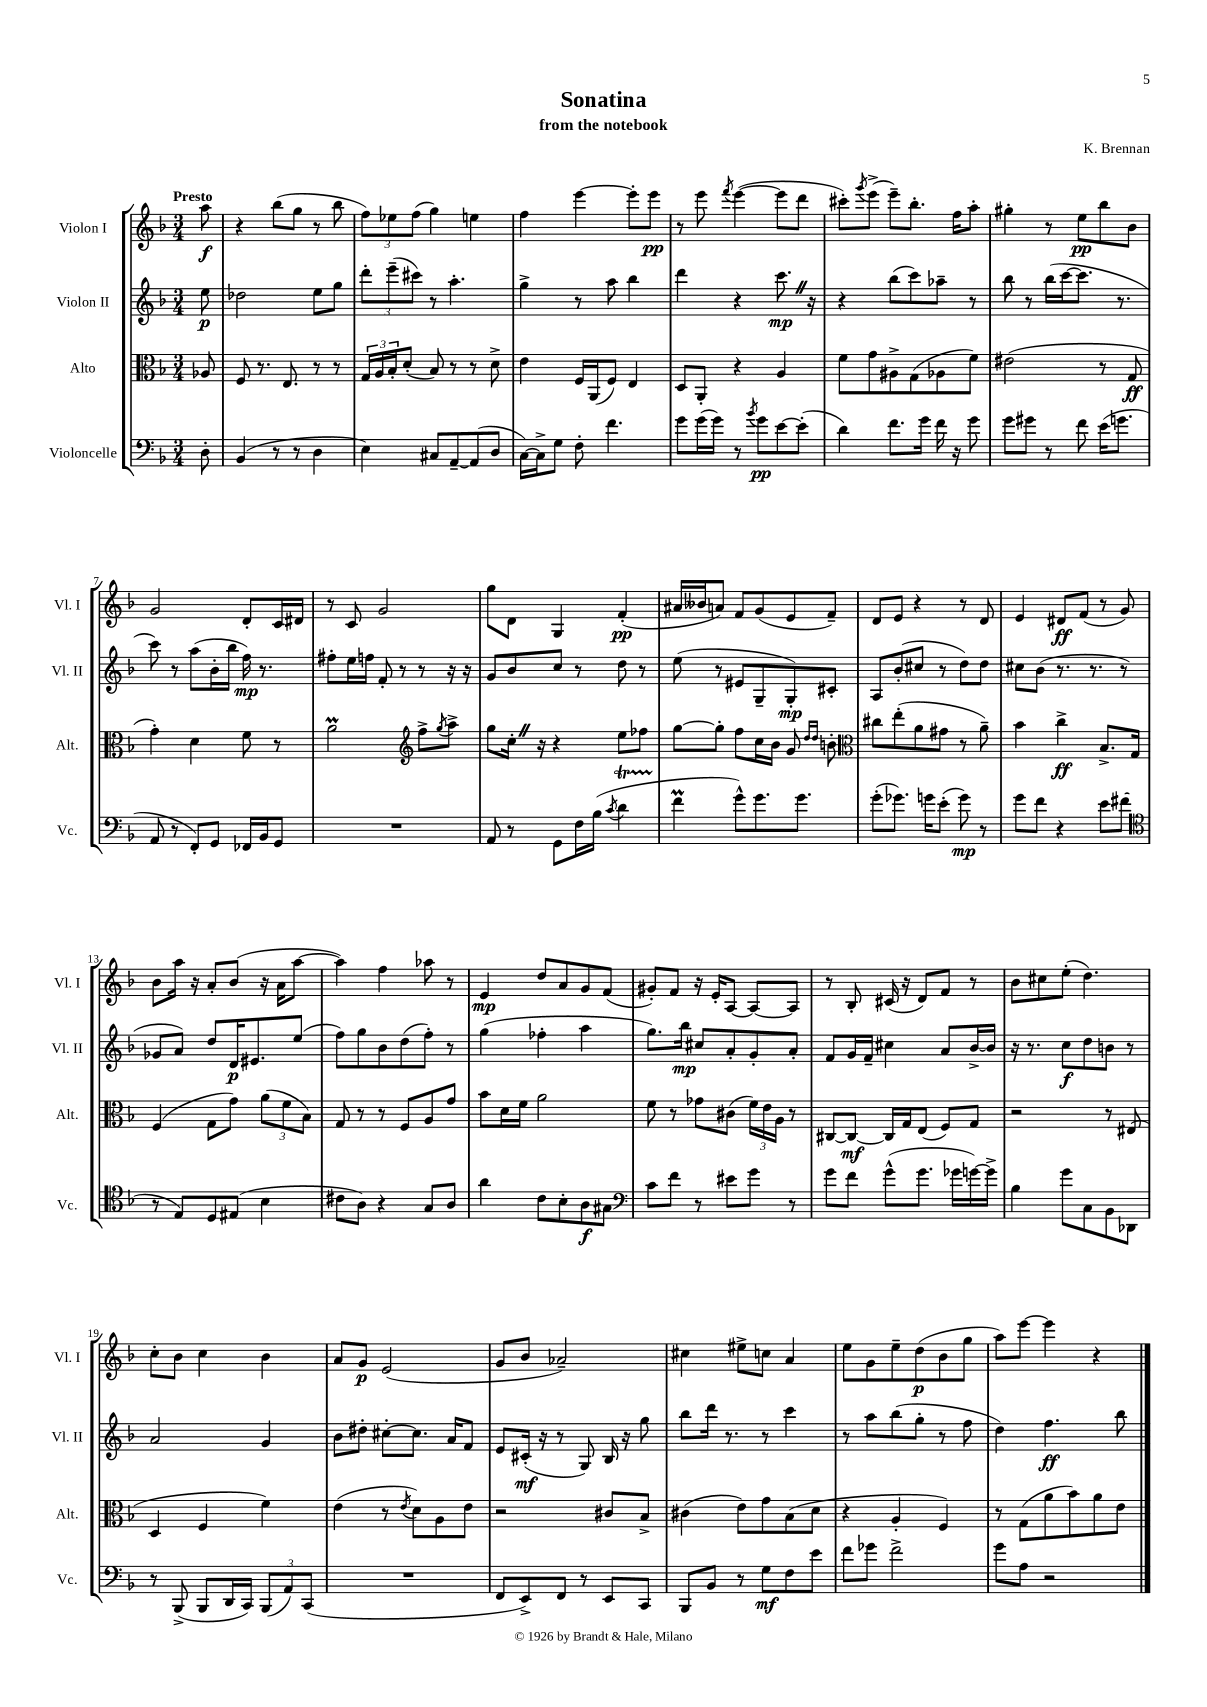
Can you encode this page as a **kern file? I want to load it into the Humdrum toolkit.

**kern	**kern	**kern	**kern
*staff4	*staff3	*staff2	*staff1
*clefF4	*clefC3	*clefG2	*clefG2
*k[b-]	*k[b-]	*k[b-]	*k[b-]
*M3/4	*M3/4	*M3/4	*M3/4
8D'	8A-	8ee	8aa
=	=	=	=
(4BB-	8F	2dd-	4r
.	8.r	.	.
8r	.	.	(8bb-
.	8.E	.	.
8r	.	.	8gg
4D	8r	8ee	8r
.	8r	8gg	8bb-
=	=	=	=
4E)	24G	12ddd'	12ff)
.	24A	.	.
.	24B-'	(12eee~	12ee-
.	(8d'	.	.
.	.	12ccc#)	(12ff
8C#	8B-)	8r	4gg)
[8AA~	8r	4.aa'	.
(8AA]	8r	.	4ee
8D	8d^	.	.
=	=	=	=
[16C)	4e	4gg^	4ff
16C^]	.	.	.
8G	.	.	.
8F'	16F	8r	[4eee
.	(16AA	.	.
4.f	8F)	8aa	.
.	4E	4bb-	8eee']
.	.	.	8eee
=	=	=	=
8g	8D	4ddd	8r
(16g	8AA'	.	8eee
16g)	.	.	.
.	.	.	8qfff
8r	4r	4r	([4eee
8qb-	.	.	.
8g	.	.	.
[8e	4A	8.ccc	8eee]
(8e']	.	.	8ddd
.	.	16r	.
=	=	=	=
4d)	8f	4r	8ccc#')
.	.	.	8qggg
.	8g	.	(8eee^
8.f	8A#^	(8bb-	8eee~)
.	(8G	8ccc)	8.bb-'
16g	.	.	.
16f	8A-	8aa-~	.
16r	.	.	16ff
8g	8f)	8r	8aa'
=	=	=	=
8g	(2e#	8bb-	4gg#'
8g#	.	8r	.
8r	.	(16bb-	8r
.	.	[16ccc	.
8f	.	8.ccc]	8ee
(16e	8r	.	8bb-
8.g	.	8.r	.
.	8G	.	8b-
=	=	=	=
8AA	4g')	8ccc)	2g
8r	.	8r	.
8FF')	4d	(8aa	.
8GG	.	16b-'	.
.	.	16bb-	.
16FF-	8f	16ff)	8d'
16BB-	.	8.r	.
8GG	8r	.	16c
.	.	.	16d#
=	=	=	=
2.r	2a	8ff#'	8r
.	.	16ee	8c
.	.	16ff	.
.	.	8f'	2g
.	.	8r	.
*	*clefG2	*	*
.	8ff^	8r	.
.	8qgg	.	.
.	8aa^	16r	.
.	.	16r	.
=	=	=	=
8AA	8gg	8g	8gg
8r	16cc'	8b-	8d
.	16r	.	.
8GG	4r	8cc	4G
16F	.	8r	.
(16B-	.	.	.
8qc	.	.	.
4d	8ee	8dd	(4f'
.	8ff-	8r	.
=	=	=	=
4f	[8gg	(8ee	16a#
.	.	.	16b--
.	8gg']	8r	8a)
8g^^)	8ff	8e#	8f
8.g	16cc	8G~	(8g
.	16b-	.	.
.	8g	8G')	8e
8.g	.	.	.
.	16qqdd	.	.
.	16qqdd	.	.
.	8b'	8c#'	8f~)
=	=	=	=
*	*clefC3	*	*
(8g'	8cc#	8A	8d
8.g-)	(8ee'	(8b-'	8e
.	8a	8cc#	4r
16g	.	.	.
(8e'	8g#	8r	.
8g)	8r	8dd)	8r
8r	8a~)	8dd	8d
=	=	=	=
8g	4b-	8cc#	4e
8f	.	(8b-	.
4r	4cc^	8.r	8d#
.	.	.	(8f
.	.	8.r	.
8e	8.B-^	.	8r
(8f#	.	8r	8g)
.	16G	.	.
=	=	=	=
*clefC4	*	*	*
8r	(4F	8g-	8b-
8E)	.	8a)	16aa
.	.	.	16r
8D	8G	8dd	8a'
(8E#	8g)	16d	(8b-
.	.	8.e#	.
4B-	(12a	.	16r
.	.	.	16a
.	12f	.	.
.	.	(8ee	[8aa
.	12B-)	.	.
=	=	=	=
8c#	8G	8ff)	4aa])
8A)	8r	8gg	.
4r	8r	8b-	4ff
.	8F	(8dd	.
8G	8A	8ff')	8aa-
8A	8g	8r	8r
=	=	=	=
4a	8b-	(4gg	4e
.	16d	.	.
.	16f	.	.
8c	2a	4ff-'	8dd
8B-'	.	.	8a
8A	.	4aa	8g
8G#	.	.	(8f
=	=	=	=
*clefF4	*	*	*
8c	8f	8.gg)	8g#')
8f	8r	.	8f
.	.	16bb-	.
8r	8g-	8cc#	16r
.	.	.	16e'
8e#	(8c#	8a'	[8A
8g	24f)	8g'	8A_
.	24e	.	.
.	24A	.	.
8r	8r	8a'	8A]
=	=	=	=
8g	[8C#	8f	8r
8f	8C#_	16g	8B-'
.	.	16f~	.
(8g^^	16C#]	4cc#	(16c#
.	16G	.	16r
8.g	(8E	.	8d)
.	8F)	8a	8f
16g-	.	.	.
[16g)	8G	[16b-^	8r
16g^]	.	16b-]	.
=	=	=	=
4B-	2r	16r	8b-
.	.	8.r	.
.	.	.	8cc#
8g	.	8cc	(8ee'
8C	.	8dd	4.dd)
8BB-	8r	8b	.
8DD-	(8E#	8r	.
=	=	=	=
8r	4D	2a	8cc'
(8BBB-^	.	.	8b-
8BBB-	4F	.	4cc
16DD	.	.	.
16CC)	.	.	.
(12BBB-	4f)	4g	4b-
12AA)	.	.	.
(12CC	.	.	.
=	=	=	=
2.r	(4e	8b-	8a
.	.	8dd#'	8g
.	8r	[8cc#'	(2e
.	8qe	.	.
.	8d)	8.cc#]	.
.	8A	.	.
.	.	16a	.
.	8e	8f	.
=	=	=	=
8FF	2r	8e	8g
8EE^)	.	(16c#'	8b-
.	.	16r	.
8FF	.	8r	2a-~)
8r	.	8G)	.
8EE	8c#	16B-	.
.	.	16r	.
8CC	8B-^	8gg	.
=	=	=	=
8BBB-	(4c#	8bb-	4cc#
8BB-	.	16ddd	.
.	.	8.r	.
8r	8e)	.	8ee#^
8G	8g	8r	8cc
8F	(8B-	4ccc	4a
8e	8d	.	.
=	=	=	=
8f	4r	8r	8ee
8g-	.	8aa	8g
2f^	4A'	(8bb-	8ee~
.	.	8gg'	(8dd
.	4F)	8r	8b-
.	.	8ff	8gg
=	=	=	=
8g	8r	4dd)	8aa)
8A	(8G	.	[8eee
2r	8a	4.ff	4eee]
.	8b-)	.	.
.	8a	.	4r
.	8e	8bb-	.
==	==	==	==
*-	*-	*-	*-
